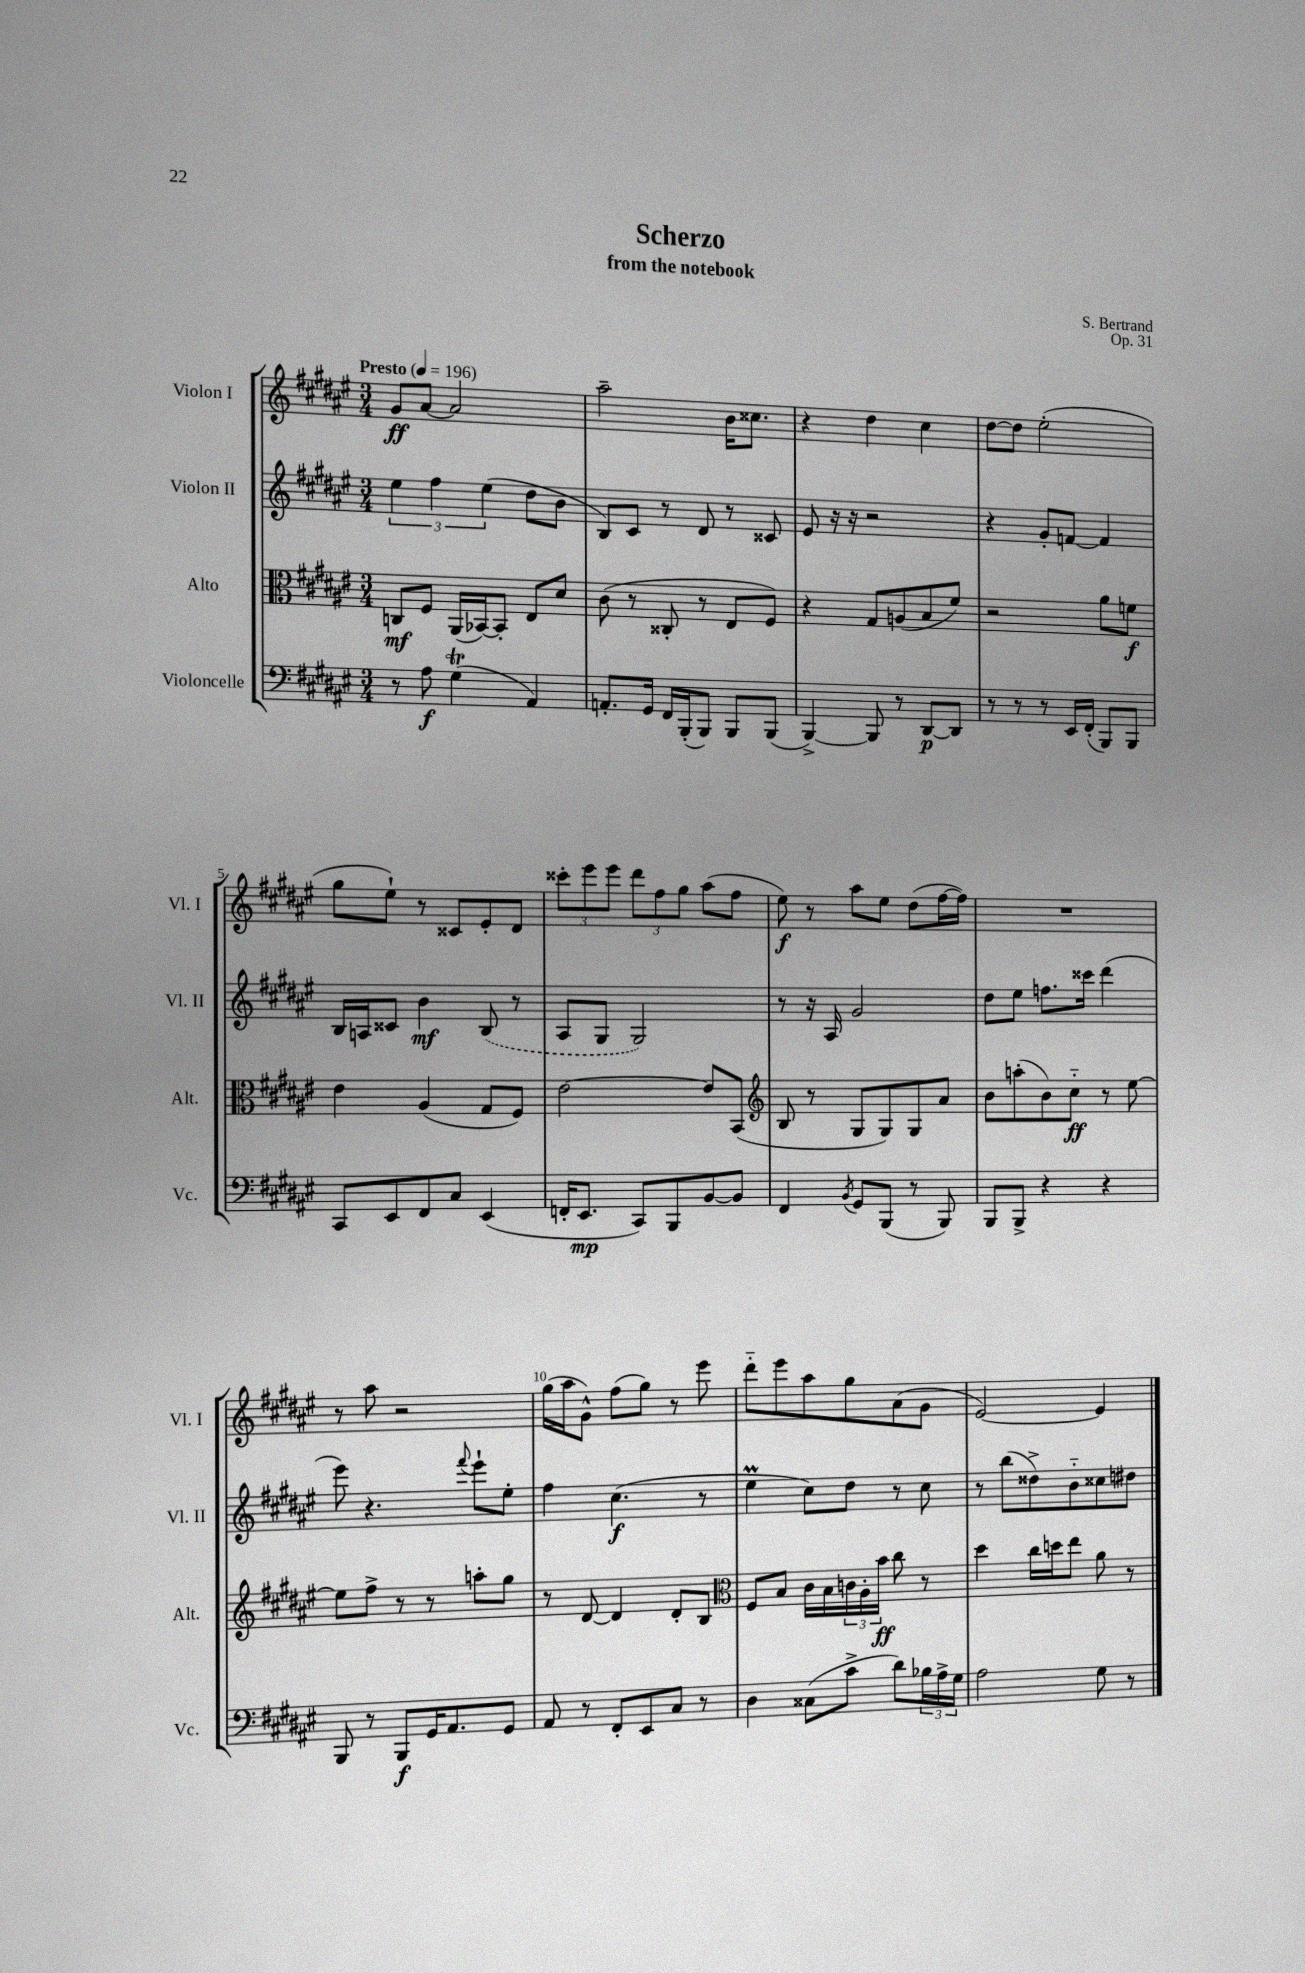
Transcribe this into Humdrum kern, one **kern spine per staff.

**kern	**dynam	**kern	**dynam	**kern	**dynam	**kern	**dynam
*part4	*part4	*part3	*part3	*part2	*part2	*part1	*part1
*staff4	*staff4	*staff3	*staff3	*staff2	*staff2	*staff1	*staff1
*I"Violoncelle	*	*I"Alto	*	*I"Violon II	*	*I"Violon I	*
*I'Vc.	*	*I'Alt.	*	*I'Vl. II	*	*I'Vl. I	*
*clefF4	*	*clefC3	*	*clefG2	*	*clefG2	*
*k[f#c#g#d#a#e#]	*	*k[f#c#g#d#a#e#]	*	*k[f#c#g#d#a#e#]	*	*k[f#c#g#d#a#e#]	*
*M3/4	*	*M3/4	*	*M3/4	*	*M3/4	*
*MM196	*	*MM196	*	*MM196	*	*MM196	*
=1	=1	=1	=1	=1	=1	=1	=1
!	!	!	!	!	!	!LO:TX:a:B:t=Presto	!
8r	.	8Cn/L	mf	6ee#\	.	8g#/L	ff
8A#\	f	8F#/J	.	.	.	[8a#/J	.
.	.	.	.	6ff#\	.	.	.
(4G#T\	.	(16AA#/LL	.	.	.	2a#/]	.
.	.	[16BB-X/J)	.	.	.	.	.
.	.	.	.	(6ee#\	.	.	.
.	.	8BB-'/J]	.	.	.	.	.
4AA#/)	.	8E#/L	.	8dd#\L	.	.	.
.	.	8d#/J	.	8b\J	.	.	.
=2	=2	=2	=2	=2	=2	=2	=2
8.AAn'/L	.	(8c#\	.	8B/L)	.	2aa#~\	.
.	.	8r	.	8c#/J	.	.	.
16GG#/Jk	.	.	.	.	.	.	.
16FF#/LL	.	8C##X'/	.	8r	.	.	.
(16BBB'/J	.	.	.	.	.	.	.
8BBB/J)	.	8r	.	8d#/	.	.	.
8BBB/L	.	8E#/L	.	8r	.	16b\KL	.
.	.	.	.	.	.	8.cc##X\J	.
(8BBB/J	.	8F#/J)	.	8c##X/	.	.	.
=3	=3	=3	=3	=3	=3	=3	=3
[4BBB^/)	.	4r	.	8e#/	.	4r	.
.	.	.	.	16r	.	.	.
.	.	.	.	16r	.	.	.
8BBB/]	.	8G#/L	.	2r	.	4dd#\	.
8r	.	(8An/	.	.	.	.	.
[8DD#/L	p	8B/	.	.	.	4cc#\	.
8DD#/J]	.	8f#/J)	.	.	.	.	.
=4	=4	=4	=4	=4	=4	=4	=4
8r	.	2r	.	4r	.	[8dd#\L	.
8r	.	.	.	.	.	8dd#\J]	.
8r	.	.	.	8g#'/L	.	(2ee#'\	.
16EE#/LL	.	.	.	[8fn/J	.	.	.
(16FF#'/JJ	.	.	.	.	.	.	.
8BBB/L)	.	8a#\L	.	4f/]	.	.	.
8BBB/J	.	8fn\J	f	.	.	.	.
!!LO:LB:g=z
=5	=5	=5	=5	=5	=5	=5	=5
8CC#/L	.	4e#\	.	16B/LL	.	8gg#\L	.
.	.	.	.	16An/J	.	.	.
8EE#/	.	.	.	8c##X/J	.	8ee#`\J)	.
8FF#/	.	(4A#/	.	4b\	mf	8r	.
8C#/J	.	.	.	.	.	8c##X/L	.
(4EE#/	.	8G#/L	.	(8B/	.	8e#'/	.
.	.	8F#/J)	.	8r	.	8d#/J	.
=6	=6	=6	=6	=6	=6	=6	=6
16FFn'/KL	.	[2e#\	.	8A#/L	.	12ccc##X'\L	.
8.EE#/J	mp	.	.	.	.	.	.
.	.	.	.	.	.	12eee#\	.
.	.	.	.	8G#/J	.	.	.
.	.	.	.	.	.	12eee#\J	.
8CC#/L)	.	.	.	2G#/)	.	12ddd#\L	.
.	.	.	.	.	.	12ff#\	.
8BBB/	.	.	.	.	.	.	.
.	.	.	.	.	.	12gg#\J	.
[8BB/	.	8e#/L]	.	.	.	(8aa#\L	.
8BB/J]	.	(8BB/J	.	.	.	8ff#\J	.
=7	=7	=7	=7	=7	=7	=7	=7
*	*	*clefG2	*	*	*	*	*
4FF#/	.	8B/	.	8r	.	8ee#\)	f
.	.	8r	.	16r	.	8r	.
.	.	.	.	16A#/	.	.	.
8qBB/	.	.	.	.	.	.	.
8GG#/L	.	8G#/L	.	2g#/	.	8aa#\L	.
(8BBB/J	.	8G#/)	.	.	.	8ee#\J	.
8r	.	8G#/	.	.	.	(8dd#\L	.
8BBB/)	.	8a#/J	.	.	.	[16ff#\L	.
.	.	.	.	.	.	16ff#\JJ])	.
=8	=8	=8	=8	=8	=8	=8	=8
8BBB/L	.	8b\L	.	8dd#\L	.	2.r	.
8BBB^/J	.	(8aan'\	.	8ee#\J	.	.	.
4r	.	8b\)	.	8.ffn\L	.	.	.
.	.	8cc#\J	ff	.	.	.	.
.	.	.	.	16ccc##X\Jk	.	.	.
4r	.	8r	.	(4ddd#\	.	.	.
.	.	[8ee#\	.	.	.	.	.
!!LO:LB:g=z
=9	=9	=9	=9	=9	=9	=9	=9
8BBB/	.	8ee#\L]	.	8eee#\)	.	8r	.
8r	.	8ff#^\J	.	4.r	.	8aa#\	.
8BBB/L	f	8r	.	.	.	2r	.
16GG#/K	.	8r	.	.	.	.	.
8.AA#/	.	.	.	.	.	.	.
.	.	.	.	8qqfff#/	.	.	.
.	.	8aan'\L	.	8eee#`\L	.	.	.
8GG#/J	.	8gg#\J	.	8ee#'\J	.	.	.
=10	=10	=10	=10	=10	=10	=10	=10
8AA#/	.	8r	.	4ff#\	.	(16gg#\LL	.
.	.	.	.	.	.	16aa#\J	.
8r	.	[8d#/	.	.	.	8g#^^\J)	.
8FF#'/L	.	4d#/]	.	(4.cc#\	f	(8ff#\L	.
8EE#/	.	.	.	.	.	8gg#\J)	.
8C#/J	.	8d#'/L	.	.	.	8r	.
8r	.	8B/J	.	8r	.	8eee#\	.
=11	=11	=11	=11	=11	=11	=11	=11
*	*	*clefC3	*	*	*	*	*
4D#\	.	8F#/L	.	4ee#m\	.	8ddd#\L	.
.	.	8B/J	.	.	.	8eee#\	.
(8C##X\L	.	16c#\LL	.	8cc#\L)	.	8aa#\	.
.	.	16B\	.	.	.	.	.
8c#^\J	.	24cn\	.	8dd#\J	.	8gg#\	.
.	.	24A#'\	.	.	.	.	.
.	.	24b\JJ	ff	.	.	.	.
8d#\L)	.	8cc#\	.	8r	.	(8a#\	.
24B-X\L	.	8r	.	8cc#\	.	8g#\J	.
24A#^\	.	.	.	.	.	.	.
24G#\JJ	.	.	.	.	.	.	.
=12	=12	=12	=12	=12	=12	=12	=12
2A#\	.	4dd#\	.	8r	.	[2e#/)	.
.	.	.	.	(8bb\L	.	.	.
.	.	16cc#\LL	.	8dd##X^\)	.	.	.
.	.	16ddn\J	.	.	.	.	.
.	.	8ee#\J	.	8b\	.	.	.
8G#\	.	8a#\	.	8cc##X\	.	4e#/]	.
8r	.	8r	.	8dd#X\J	.	.	.
==	==	==	==	==	==	==	==
*-	*-	*-	*-	*-	*-	*-	*-
